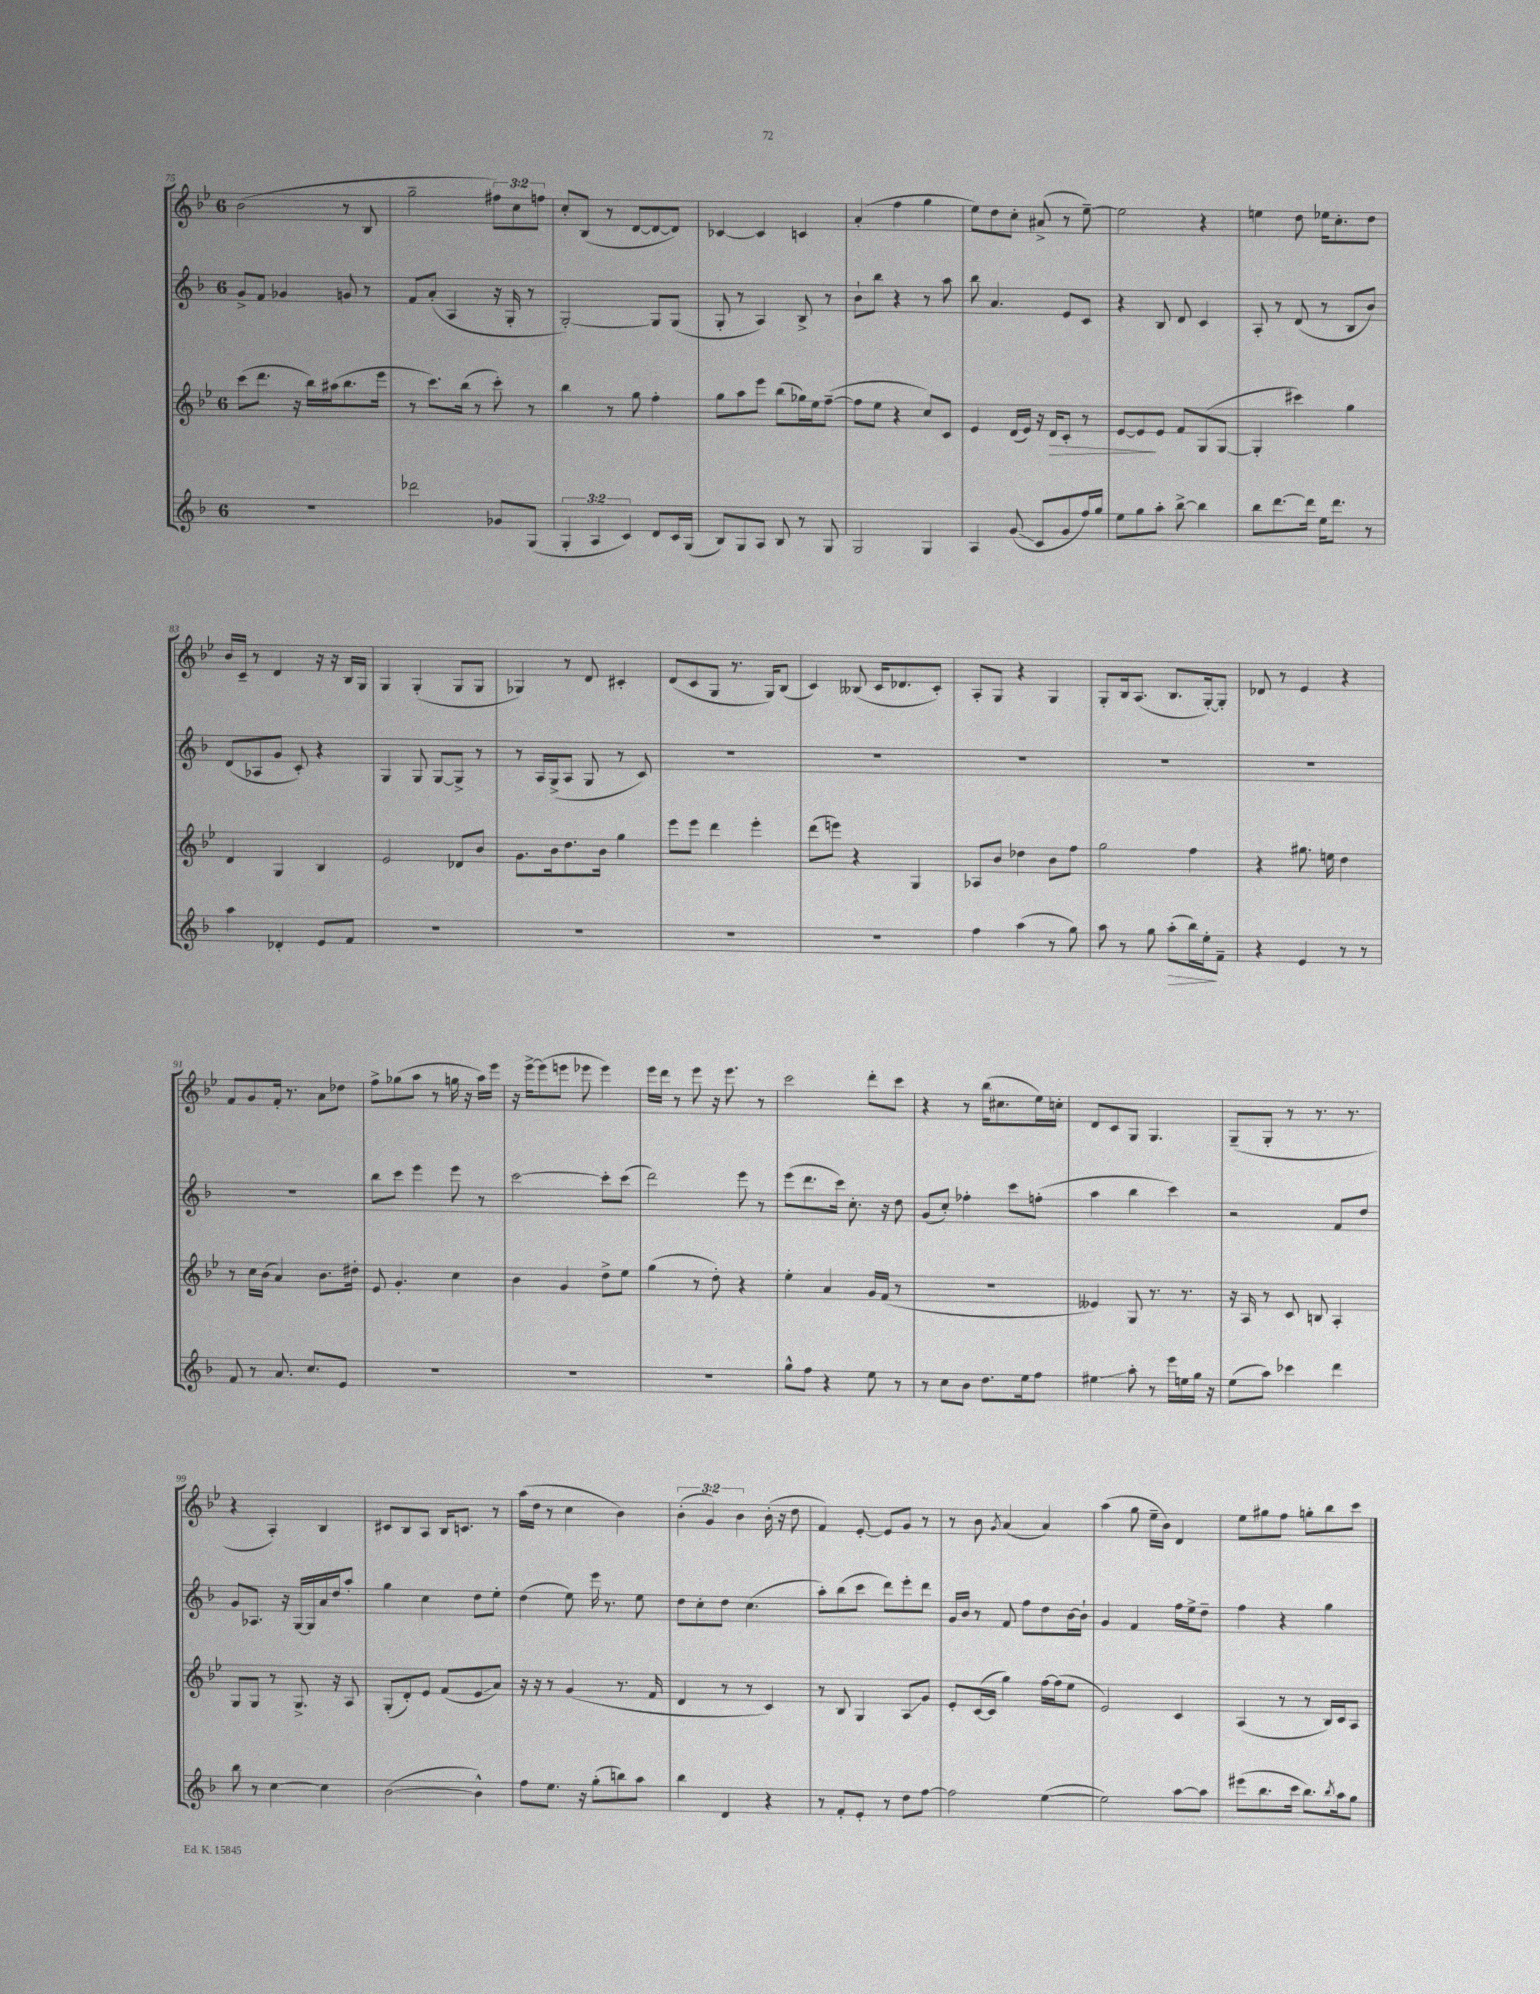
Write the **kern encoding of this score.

**kern	**kern	**kern	**kern
*staff4	*staff3	*staff2	*staff1
*clefG2	*clefG2	*clefG2	*clefG2
*k[b-]	*k[b-e-]	*k[b-]	*k[b-e-]
*M6/8	*M6/8	*M6/8	*M6/8
2.r	(8ccc	8g^	(2b-
.	8.ddd	8f	.
.	.	4g-	.
.	16r	.	.
.	16bb-)	.	.
.	(16aa#	.	.
.	8.bb-	8g	8r
.	.	8r	8B-
.	16eee-	.	.
=	=	=	=
2ddd-	8r	8f	2gg~
.	8.ccc)	(8a'	.
.	.	4A	.
.	(16bb-	.	.
.	8r	.	.
8g-	8ccc')	16r	12ff#)
.	.	16G'	.
.	.	.	12cc
(8G	8r	8r	.
.	.	.	12ff
=	=	=	=
6G'	4bb-	[2G')	8cc'
.	.	.	(8B-
6A	.	.	.
.	8r	.	8r
6c)	.	.	.
.	8gg	.	[8d
8d	4ff'	8G]	8d_
16c	.	(8G	8d])
(16G	.	.	.
=	=	=	=
8B-)	8gg	8G'	[4c-
8G	8aa	8r	.
8A	8eee-	4A)	4c-]
8B-	(8bb-	.	.
8r	16gg-)	8B-^	4c
.	16ee-	.	.
8G	([8ff~	8r	.
=	=	=	=
2G	8ff]	8b-`	(4a'
.	8ee-	8bb-	.
.	4r	4r	4ff
4G	8cc)	8r	4gg
.	8c	8aa	.
=	=	=	=
4A	4e-	8bb-	8ee-)
.	.	4.a	8dd
(8g	(16d	.	8cc'
.	16e-)	.	.
8c	16r	.	(8a#^
.	16d	.	.
8g	8c'	8e	8r
16ff)	8r	8c	[8ee-~)
16gg	.	.	.
=	=	=	=
8ee	[8e-	4r	2ee-]
8gg	8e-]	.	.
8aa'	8e-	8B-	.
[8bb-^	8f	8d	.
4bb-]	(8G	4c	4r
.	[8G	.	.
=	=	=	=
8bb-	4G']	8A'	4ee
[8.ddd	.	8r	.
.	4ccc#)	(8d	8dd
16ddd]	.	.	.
16ee	.	8r	16ee-
8.ddd	.	.	8.cc'
.	4gg	8B-	.
8r	.	8b-)	8dd
=	=	=	=
4aa	4d	(8d	16b-
.	.	.	16c~
.	.	8A-	8r
4d-'	4G	8g	4d
.	.	8c')	.
8e	4B-	4r	16r
.	.	.	16r
8f	.	.	16B-
.	.	.	16G
=	=	=	=
2.r	2e-	4G	4G
.	.	8G	(4G'
.	.	[8G	.
.	8d-	8G^]	8G
.	8b-	8r	8G
=	=	=	=
2.r	8.g	8r	4G-)
.	.	16A	.
.	16b-	(16G^	.
.	8.dd	8A	8r
.	.	8G	8d
.	16b-	.	.
.	4gg	8r	4c#'
.	.	8c)	.
=	=	=	=
2.r	8eee-	2.r	(8d
.	8eee-	.	8c
.	4ddd	.	8G
.	.	.	8.r
.	4eee-'	.	.
.	.	.	16G)
.	.	.	(8B-
=	=	=	=
2.r	(8ddd	2.r	4c)
.	8eee)	.	.
.	4r	.	(8B--
.	.	.	16c
.	.	.	8.d-
.	4G	.	.
.	.	.	8c')
=	=	=	=
4ff	8A-	2.r	8A'
.	8b-	.	8G
(4aa	4dd-	.	4r
8r	8b-	.	4G
8gg)	8ff	.	.
=	=	=	=
8aa	2gg	2.r	8G'
8r	.	.	16B-
.	.	.	(8.A
8gg	.	.	.
(8aa'	.	.	8.B-
16bb-)	4ff	.	.
16ee'	.	.	[16G')
8f~	.	.	8G']
=	=	=	=
4r	4r	2.r	8d-
.	.	.	8r
4e	8.gg#	.	4e-
.	16ee	.	.
8r	4dd	.	4r
8r	.	.	.
=	=	=	=
8f	8r	2.r	8f
8r	16cc	.	8g
.	(16b-	.	.
8.a	4a)	.	16f'
.	.	.	8.r
8.cc	.	.	.
.	8.b-	.	8a
8e	.	.	8dd-
.	16dd#'	.	.
=	=	=	=
2.r	8e-	8bb-	8ff^
.	4.g'	8ccc	(8gg-
.	.	4eee	8aa
.	.	.	8r
.	4cc	8eee	16gg
.	.	.	16r
.	.	8r	16aa)
.	.	.	16eee-
=	=	=	=
2.r	4b-	[2ccc	16r
.	.	.	[16eee-^
.	.	.	(8eee-]
.	4g	.	8eee
.	.	.	8eee-
.	8dd^	8ccc']	4eee-)
.	8ee-	(8ccc	.
=	=	=	=
2.r	(4gg	2ddd)	16eee-
.	.	.	16ddd
.	.	.	8r
.	8r	.	8eee-
.	8dd')	.	16r
.	.	.	8.eee-
.	4r	8eee	.
.	.	8r	8r
=	=	=	=
8gg^^	4ee-'	(8eee	2ccc
8ff	.	8.ddd	.
4r	4a	.	.
.	.	16ccc)	.
.	.	8.cc'	.
8ee	16g	.	8ddd'
.	(16f	16r	.
8r	8r	8dd	8ccc
=	=	=	=
8r	2.r	(8g	4r
8cc	.	8cc')	.
8b-	.	4ff-'	8r
8.dd	.	.	(16bb-
.	.	.	8.cc#
.	.	8ccc	.
16ee	.	.	.
8ff	.	(8ff'	16ee-)
.	.	.	16cc'
=	=	=	=
4ee#	4e--)	4aa	8d
.	.	.	8c
8aa'	8G	4bb-	8G
8r	8.r	.	4.G
16eee	.	4ccc)	.
16ee	8.r	.	.
16gg	.	.	.
16r	.	.	.
=	=	=	=
(8ee	16r	2r	(8G~
.	16A	.	.
8aa)	8r	.	8G'
4ccc-	8c	.	8r
.	8B	.	8.r
4ddd	4A'	8f	.
.	.	.	8.r
.	.	8dd	.
=	=	=	=
8bb-	8G	8g	4r
8r	8G	8.A-	.
[4cc	8r	.	4A')
.	.	16r	.
.	8.G^	[16G	.
.	.	16G]	.
4cc]	.	16a	4B-
.	16r	16dd	.
.	8A	8aa'	.
=	=	=	=
([2b-	(8G'	4gg	8c#
.	8d')	.	8B-
.	8e-	4cc	8A
.	(8f	.	16B-
.	.	.	8.c
4b-^^])	8e-	8dd	.
.	8a)	8ee'	8r
=	=	=	=
8ff	16r	(4dd	(16aa
.	16r	.	16dd
8.ee	8r	.	8r
.	(4g	8ee)	4cc
16r	.	.	.
(8gg'	.	16eee	.
.	.	8.r	.
8bb)	8.r	.	4b-)
8aa	.	8ee	.
.	16f	.	.
=	=	=	=
4bb-	4d	8dd	(6b-'
.	.	8cc'	.
.	.	.	6g)
4d	8r	8dd	.
.	.	.	6b-
.	8r	(4.cc	.
4r	4c)	.	(16b-'
.	.	.	16r
.	.	.	8dd
=	=	=	=
8r	8r	8aa')	4f)
8f'	8B-	(8bb-	.
8e'	4G	8ccc	[8e-'
8r	.	8ddd)	8e-]
8dd	8A	8eee'	8g
[8ff	8g	8ddd	8r
=	=	=	=
2ff]	8e-'	16g	8r
.	.	16b-	.
.	([16c	8r	8b-
.	16c]	.	.
.	.	.	8qg
.	4gg)	8f	(4a
.	.	8ff	.
([4ee	[16ff	8dd	4a)
.	(16ff]	.	.
.	8ee-	[16b-	.
.	.	16b-`]	.
=	=	=	=
2ee])	2e-)	4g	(4aa
.	.	4f	8gg
.	.	.	16ee-~
.	.	.	16b-)
[8aa	4c	16ff	4d
.	.	16ee^	.
8aa]	.	8dd~	.
=	=	=	=
(8eee#	(4A	4ff	8ee-
8.bb-	.	.	8gg#
.	8r	4r	8ff
16ccc	.	.	.
8.bb-)	8r	.	8gg'
.	16B-)	4gg	8bb-
8qbb-	.	.	.
16aa	16c	.	.
8gg	8A	.	8ccc
==	==	==	==
*-	*-	*-	*-
